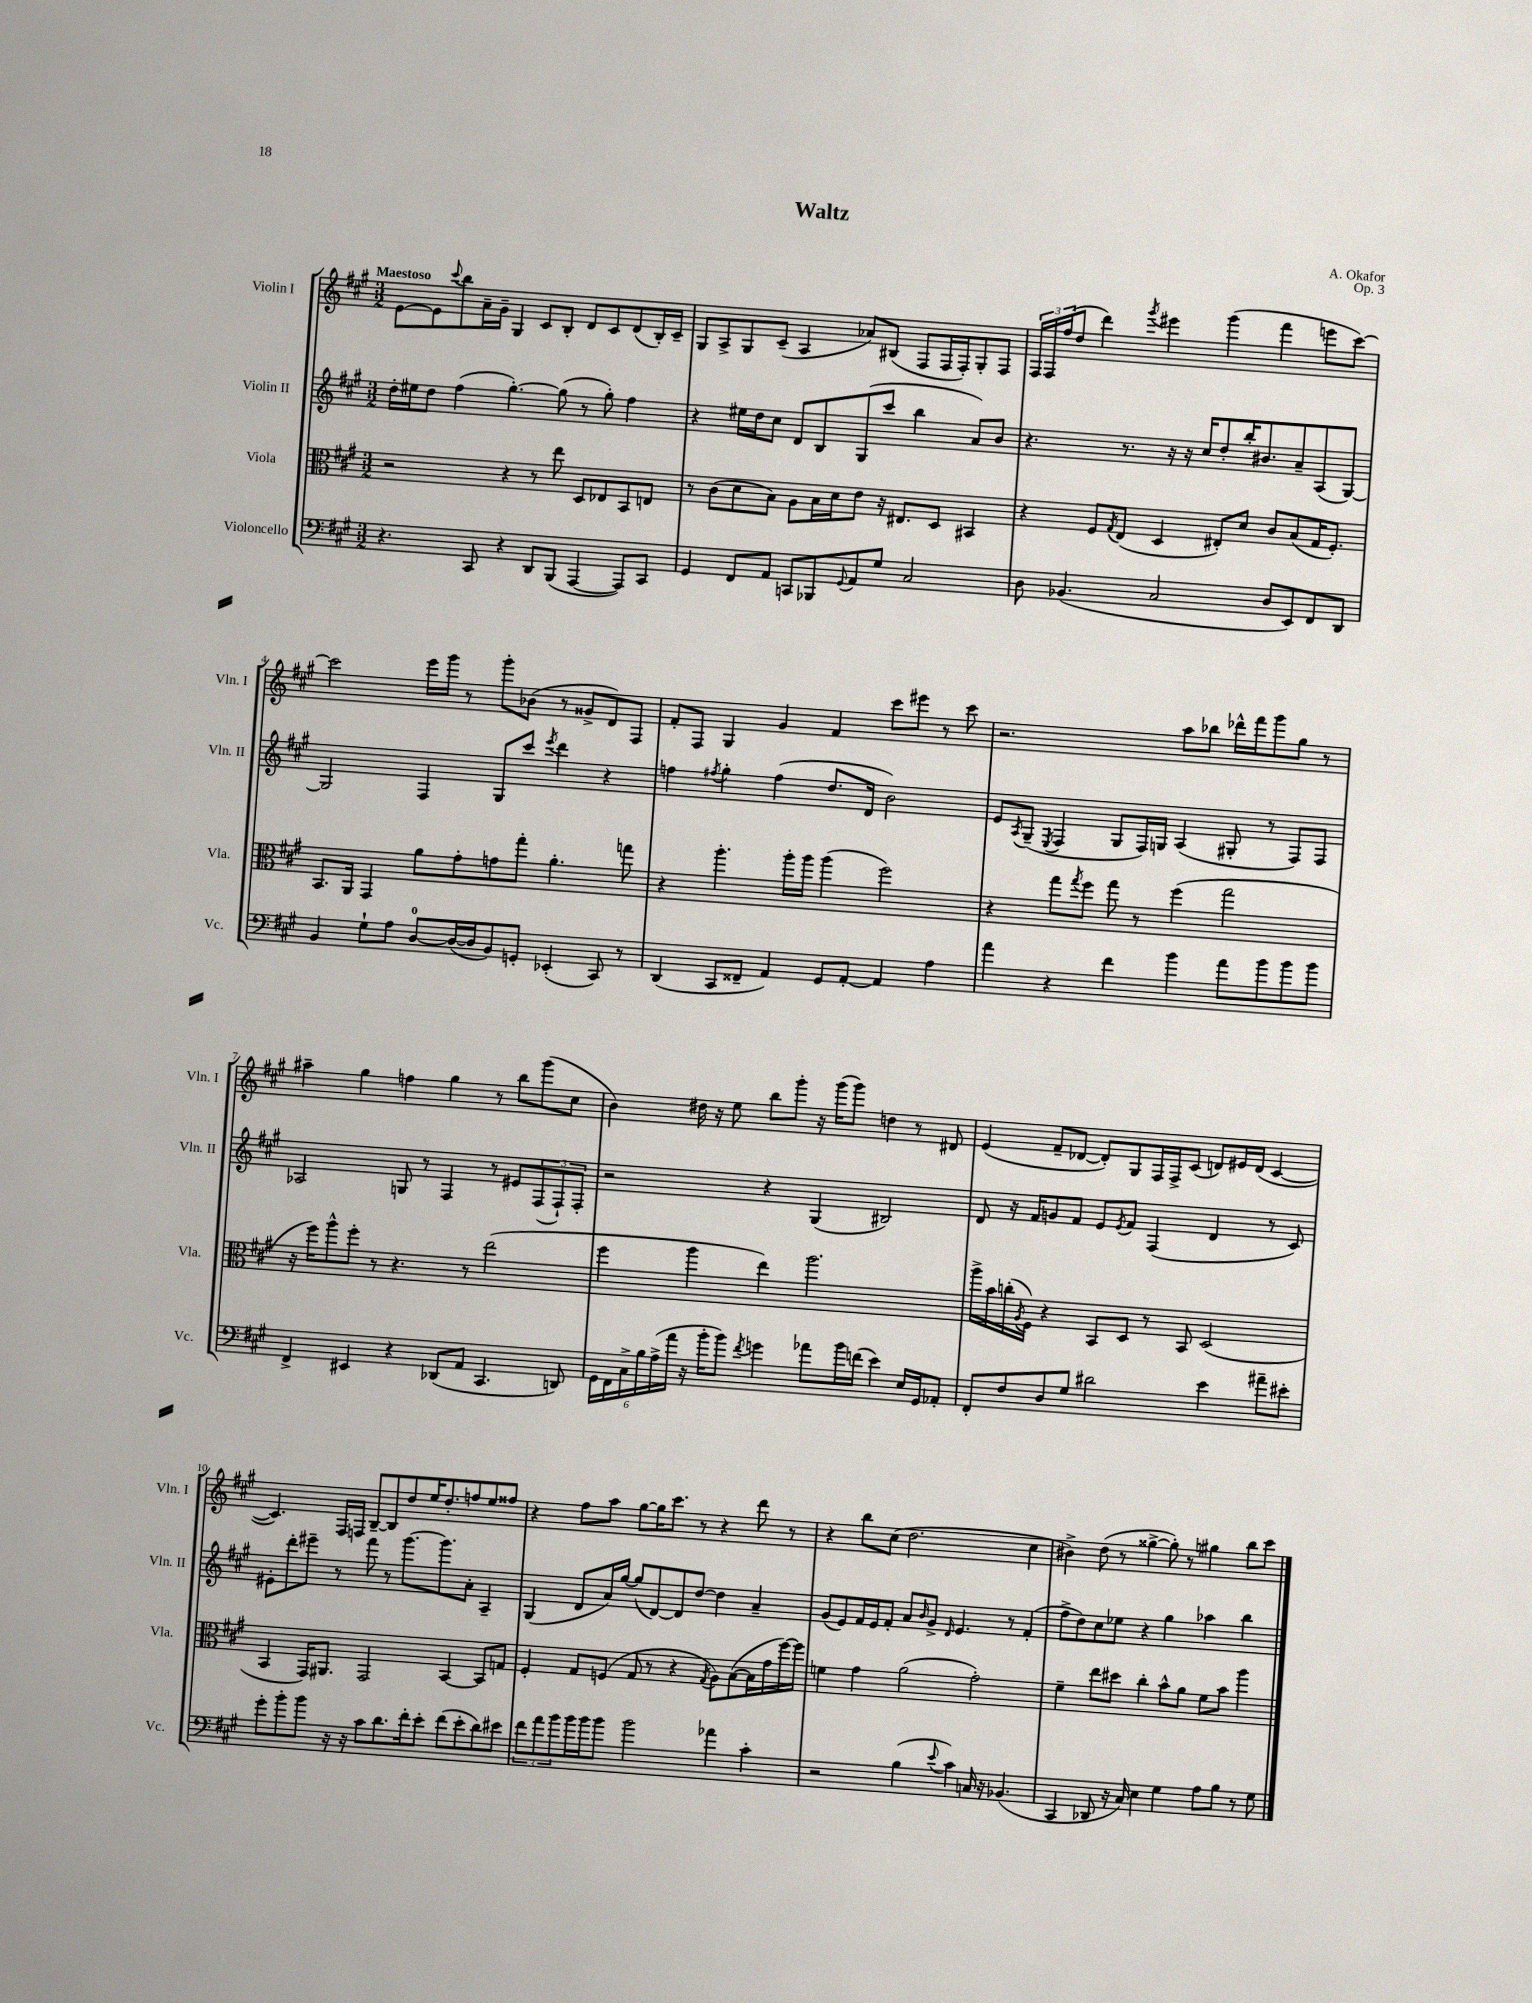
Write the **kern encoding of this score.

**kern	**kern	**kern	**kern
*part4	*part3	*part2	*part1
*staff4	*staff3	*staff2	*staff1
*I"Violoncello	*I"Viola	*I"Violin II	*I"Violin I
*I'Vc.	*I'Vla.	*I'Vln. II	*I'Vln. I
*clefF4	*clefC3	*clefG2	*clefG2
*k[f#c#g#]	*k[f#c#g#]	*k[f#c#g#]	*k[f#c#g#]
*M3/2	*M3/2	*M3/2	*M3/2
=1	=1	=1	=1
!	!	!	!LO:TX:a:B:t=Maestoso
4.r	2r	16dd'\LL	[8e\L
.	.	16ee#X\J	.
.	.	8dd\J	8e\]
.	.	.	8qqccc#/
.	.	(4ff#\	8bb\
8CC#/	.	.	16a~\L
.	.	.	16g#~\JJ
4r	4r	[4.gg#'\)	4G#/
8DD/L	8r	.	8c#/L
(8BBB/J	8ee\	(8gg#\]	8B'/J
[4AAA/	8D/L	8r	8d/L
.	8E-X/	8gg#'\)	8c#/
8AAA/L])	8BB/	4ff#\	(8d/
8CC#/J	8En/J	.	16B'/L)
.	.	.	16c#~/JJ
=2	=2	=2	=2
4GG#/	8r	4r	8G#/L
.	(8c#\L	.	8A^/
8FF#/L	8d\	16ee#X\LL	8G#/
.	.	16dd\J	.
8AA/J	8B\J)	8cc#\J	(8c#~/J
8CCn/L	8A\L	8d/L	4A/
8BBB-X/	16B\L	8B/	.
.	16d\J	.	.
8qqGG#/	.	.	.
8AA/	8e\J	(8G#/	8a-X/L)
8G#/J	16r	8ccc#/J	(8B#X/J
.	8.E#X/L	.	.
2C#/	.	4bb\	8F#/L
.	8D/J	.	16F#/L
.	.	.	16F#'/J)
.	4BB#X/	8a/L)	8G#'/
.	.	8b/J	8F#/J
=3	=3	=3	=3
8D\	4r	4.r	24F#/LL
.	.	.	24F#/
.	.	.	(24ff#/J
(4.BB-X/	.	.	8dd/J
.	8F#/L	.	4ddd\)
.	8qG#/	.	.
.	(8E/J	8.r	.
.	.	.	8qggg#/
2C#/	4D/	.	4eee#X\
.	.	16r	.
.	.	16r	.
.	.	16cc#/KL	.
.	8E#X'/L)	8dd'/	(4ggg#\
.	8d/J	16bb'/K	.
.	.	8.b#X/	.
8D/L	8c#/L	.	4fff#\
8EE/)	(8B/	8a~/	.
8FF#/	16G#/K	(8A/	8eeen\L
.	8.F#'/J)	.	.
8DD/J	.	[8G#/J)	[8ccc#\J)
!!LO:LB:g=z
=4	=4	=4	=4
4BB/	8.BB/L	2G#/]	2ccc#\]
.	16AA/Jk	.	.
8G#`\L	4GG#/	.	.
8A\J	.	.	.
[8D/L	8a\L	4F#/	16eee\LL
.	.	.	16ggg#\JJ
(16D/L_	8g#'\	.	8r
16D/J]	.	.	.
8BB/)	8gn\	8G#/L	8ggg#'\L
8GGn'/J	8gg#'\J	8ccc#/J	(8b-X\J
.	.	8qeee/	.
(4EE-X'/	4.a'\	4ddd\	8r
.	.	.	8g##X^/L
8CC#/)	.	4r	8d/)
8r	8ggn\	.	8F#/J
=5	=5	=5	=5
(4DD/	4r	4ffn\	8f#'/L
.	.	.	8F#/J
.	.	8qff#X/	.
8CC#/L	4.aa'\	4gg#'\	4G#/
8FF##X~/J	.	.	.
4AA/)	.	(4ff#\	4g#/
.	16aa'\LL	.	.
.	16aa\JJ	.	.
8GG#/L	(4aa\	8.dd/L	4f#/
[8AA'/J	.	.	.
.	.	16d/Jk	.
4AA/]	2ff#\)	2b\)	8ccc#\L
.	.	.	8eee#X\J
4A\	.	.	8r
.	.	.	8ccc#\
=6	=6	=6	=6
4a\	4r	8e/L	2.r
.	.	8qA/	.
.	.	(8G#~/J	.
.	.	8qE/	.
4r	8gg#\L	4F#/	.
.	8qgg#/	.	.
.	8ff#\J	.	.
4f#\	8gg#\	8G#/L	.
.	8r	16F#/L)	.
.	.	16Gn/JJ	.
4b\	(4ff#\	(4A/	8aa\L
.	.	.	8bb-X\J
8a\L	2gg#\	8G#X'/	16ddd-X^^\LL
.	.	.	16fff#\J
8b\	.	8r	8ggg#\
8b\	.	8F#/L)	8gg#\J
8b\J	.	8F#/J	8r
!!LO:LB:g=z
=7	=7	=7	=7
4FF#^/	16r	2A-X/	4aa#X~\
.	16ff#\KL)	.	.
.	8aa^^\	.	.
4EE#X/	8ff#'\J	.	4gg#\
.	8r	.	.
4r	4.r	8Gn/	4ffn\
.	.	8r	.
(8DD-X/L	.	4F#/	4gg#\
8AA/J	8r	.	.
4.CC#/	(2ee\	8r	8r
.	.	8e#X/L	8bb\L
.	.	(12F#/	(8ggg#\
.	.	12F#`/)	.
8DDn/)	.	.	8cc#\J
.	.	12F#'/J	.
=8	=8	=8	=8
24GG#\LL	4ff#\	2r	4b\)
24FF#\	.	.	.
24C#^\	.	.	.
24B\	.	.	.
(24A^\	.	.	.
24a\JJ	.	.	.
16r	4aa\	.	16dd#X\
16b'\KL	.	.	16r
8b\J)	.	.	8ee\
8qf#/	.	.	.
4gn\	4ee\)	4r	8bb\L
.	.	.	8ggg#'\J
8a-X\L	2.aa\	(4G#/	16r
.	.	.	(16ggg#\KL
16b\L	.	.	8ggg#\J)
(16fn\JJ	.	.	.
4e\)	.	2B#X/)	4ddn\
16E/LL	.	.	8r
16GG#/J	.	.	.
8AA-X'/J	.	.	8d#X/
=9	=9	=9	=9
8FF#'/L	16aa^\LL	8d/	(4e/
.	16b\	.	.
8F#/	(16ccn'\	16r	.
.	8qA/	.	.
.	16F#\JJ)	16f#/KL	.
8D/	4r	8gn/	8f#~/L
8G#/J	.	8f#/J	[8d-X/J
2d#X\	8BB/L	8e/L	8d-'/L])
.	.	8qe/	.
.	8D/J	8f#/J	8G#/
.	8r	(4F#/	16F#/L
.	.	.	16F#^/J
.	8BB/	.	(8c#/J
4e\	(2D/	4d/	8dn/L)
.	.	.	16e#X/L
.	.	.	(16d/JJ
8a#X~\L	.	8r	[4c#/
8e#X'\J	.	8c#/)	.
!!LO:LB:g=z
=10	=10	=10	=10
8g#'\L	4BB/	8e#X'\L	4.c#/])
8b'\	.	8ddd'\	.
8b\J	16GG#/KL)	8eee#X~\J	.
.	8.AA#X/J	.	.
16r	.	8r	16F#/LL
16r	.	.	16Fn/JJ
8c#\L	2GG#/	8fff#\	[8B~/L
8.d\	.	8r	8B/]
.	.	[8.ggg#\L	8dd/
16f#'\k	.	.	.
8e'\J	.	.	16ee/K
.	.	8.ggg#\]	8.dd'/
(8f#\L	[4BB/	.	.
8e'\	.	8a'\J	8ffn/
8d\)	8BB/L]	4A~/	8ee/
8e#X\J	8Gn/J	.	8ff##X/J
=11	=11	=11	=11
12f#\L	4F#'/	(4G#/	4r
12a\	.	.	.
12b\	.	.	.
16b\L	8G#/L	8d/L	8ff#\L
16b\J	.	.	.
8b\J	(8Fn/J	16a/L)	8aa\J
.	.	[16gg#/JJ	.
2b\	8G#/	(8gg#/L]	[8gg#\L
.	8r	[8d/)	16gg#\K]
.	.	.	8.ccc#\J
.	4r	8d/]	.
.	.	[8dd/J	8r
.	8qG#/	.	.
4a-X\	8A\L)	4dd\]	4r
.	([8B\	.	.
4c#'\	16B\L]	4a~/	8ddd\
.	16g#\	.	.
.	[16ff#\)	.	8r
.	16ff#\JJ]	.	.
=12	=12	=12	=12
2r	4fn\	(8g#/L	4r
.	.	8e/)	.
.	4g#\	16f#/L	8bb\L
.	.	16e/J	.
.	.	8f#'/J	(8cc#\J
(4B\	(2a\	8a/L	2.dd\
.	.	16qqb/	.
.	.	8g#^/J	.
8qqe/	.	16qqd/	.
4c#\)	.	4.e/	.
16Cn/	2g#'\)	.	.
16r	.	.	.
(4.BB-X/	.	8r	.
.	.	(4f#'/	4cc#\
=13	=13	=13	=13
4CC#/	4f#~\	8ff#^\L	4b#X^\)
.	.	8dd\)	.
8DD-X/	8ee\L	8cc#\	(8dd\
16r	8dd#X\J	8ee-X\J	8r
16C#/)	.	.	.
4E\	4cc#'\	4r	[4gg##X^\
4G#\	8b^^\L	4gg#\	8gg##'\])
.	8a\J	.	8r
8A\L	8f#\L	4aa-X\	4gg#X\
8B\J	8b\J	.	.
8r	4aa\	4bb\	8bb\L
8G#\	.	.	8ccc#\J
==	==	==	==
*-	*-	*-	*-
